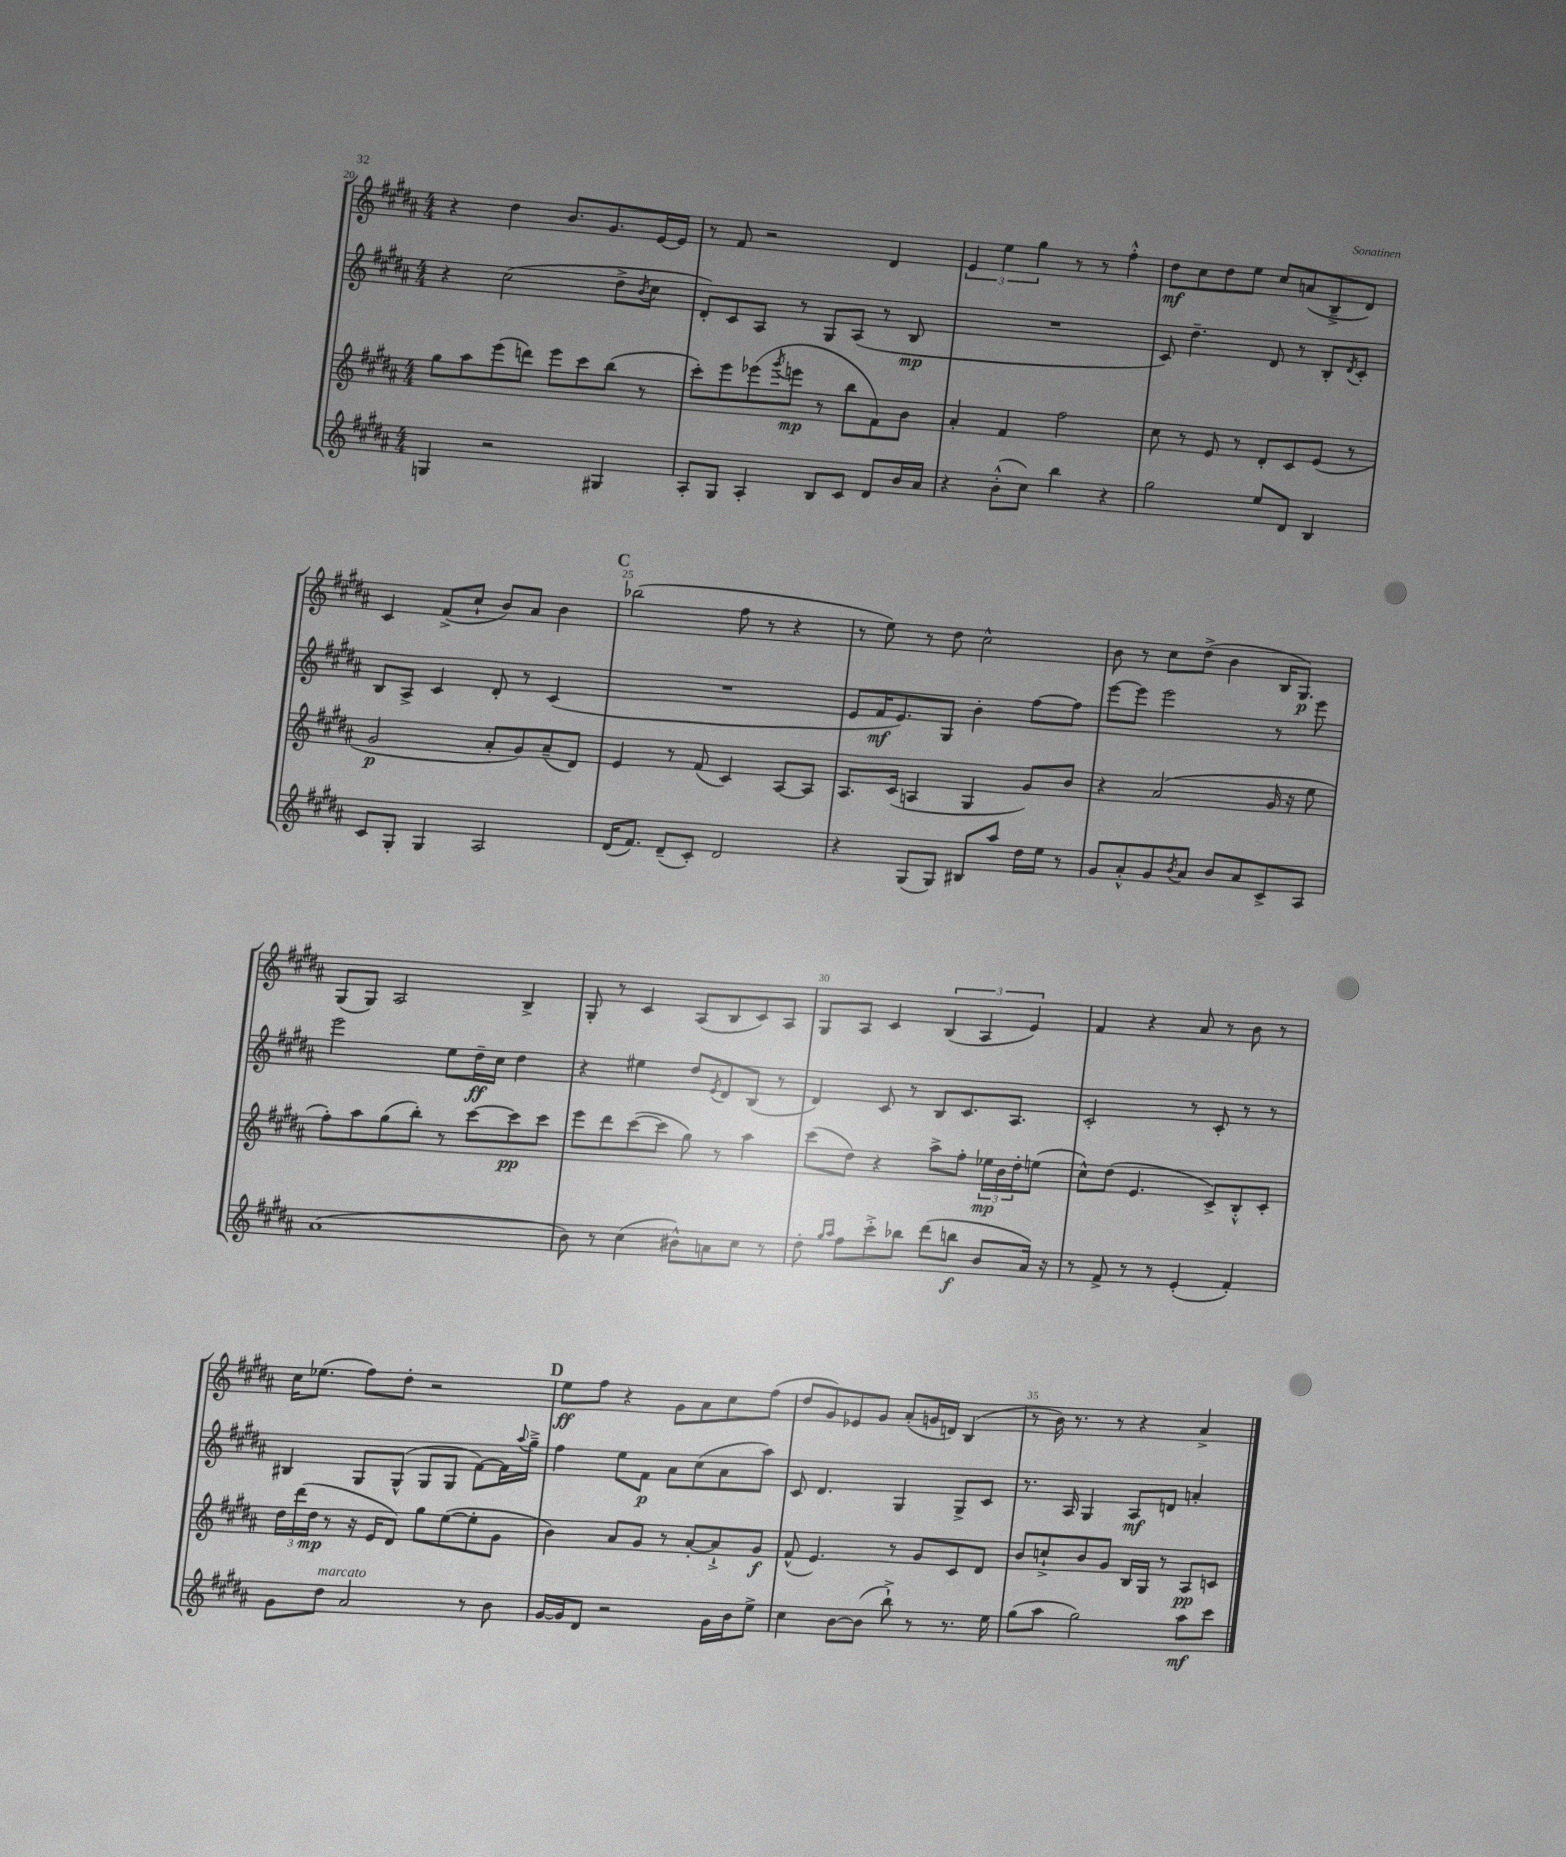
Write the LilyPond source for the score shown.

<<
\new StaffGroup <<
\new Staff = "s0" {
    \clef treble \key b \major \numericTimeSignature \time 4/4
    r4 dis''4 b'8. gis'8. e'16~ e'16 |
    r8 fis'8 r2 dis'4 |
    \tuplet 3/2 { e'4 e''4 gis''4 } r8 r8 fis''4-.-^ |
    dis''8\mf cis''8 dis''8 e''8 cis''8 a'8( b8---> dis'8) |
    cis'4 fis'8->( cis''8-! b'8) ais'8 b'4 |
    \mark \markup { \bold "C" } bes''2( fis''8 r8 r4 |
    r8 e''8) r8 dis''8 cis''2-^ |
    b'8 r8 cis''8 dis''8->( b'4 b16 gis8.\p) |
    gis8( gis8) ais2 b4-> |
    gis8-. r8 cis'4 ais8( b8 cis'8) ais8 |
    gis8 ais8 cis'4 \tuplet 3/2 { b4( ais4 e'4) } |
    fis'4 r4 ais'8 r8 b'8 r8 |
    cis''16 ees''8.( fis''8) dis''8-. r2 |
    \mark \markup { \bold "D" } e''8\ff fis''8 r4 gis'8 ais'8 cis''8 fis''8( |
    dis''8 gis'8) ees'8 gis'8 ais'8-.( g'16 d'16) b4( |
    r8 b'16) r8. r8 r4 ais'4-> \bar "|." |
}
\new Staff = "s1" {
    \clef treble \key b \major \numericTimeSignature \time 4/4
    r4 cis''2( dis''8-> \acciaccatura { b'8 } cis''8 |
    dis'8-.) cis'8 ais8 r8 gis8 ais8( r8 b8\mp |
    R1 |
    cis'8) dis''4.-- dis'8 r8 b8-. \acciaccatura { dis'8 } cis'8-. |
    b8 ais8-> cis'4 dis'8-. r8 cis'4( |
    \mark \markup { \bold "C" } R1 |
    e'8 fis'16\mf e'8.) gis8 b'4-. fis''8~ fis''8 |
    e'''8~ e'''8 e'''2 r8 e'''8 |
    e'''2 e''8 dis''16--\ff cis''16 dis''4 |
    r4 eis''4 dis''8 \acciaccatura { e'8 } dis'8 b8( r8 |
    dis'4) cis'8 r8 b8 cis'8. ais8. |
    cis'2-. r8 cis'8-. r8 r8 |
    bis4 gis8 gis8-^( gis8 gis8 fis'8~) fis'16 \appoggiatura { ais''8 } gis''16---> |
    \mark \markup { \bold "D" } fis''4 e''8 fis'8\p ais'8 cis''8( ais'8 ais''8) |
    cis'8 dis'4. gis4 gis8-> cis'8 |
    r8. ais16 gis4 ais8\mf d'8 a'4-. \bar "|." |
}
\new Staff = "s2" {
    \clef treble \key b \major \numericTimeSignature \time 4/4
    gis''8 ais''8 e'''8( d'''8) e'''8 cis'''8 b''8( r8 |
    cis'''8-.) e'''8 ees'''8( \acciaccatura { gis'''8 } e'''8\mp r8 b''8 fis'8) b'8 |
    ais'4-. fis'4 fis''2 |
    cis''8 r8 e'8 r8 dis'8-. cis'8 e'8( r8 |
    gis'2\p ais'8-. gis'8) ais'8--( dis'8) |
    \mark \markup { \bold "C" } e'4 r8 fis'8( cis'4) ais8~ ais8 |
    ais8. cis'16( a4 gis4 gis'8) b'8 |
    r4 ais'2( gis'16 r16 e''8 |
    fis''8-.) ais''8 gis''8( b''8-.) r8 cis'''8~ cis'''8\pp cis'''8 |
    e'''8 dis'''8 cis'''8~( cis'''8 gis''8) r8 ais''4 |
    cis'''8( dis''8) r4 ais''8-> fis''8-. \tuplet 3/2 { ees''16\mp b'16 dis''16-. } e''8( |
    cis''8-^) dis''8( e'4. cis'8->) b8-.-^ cis'8-. |
    \tuplet 3/2 { dis''16 dis'''16( dis''16\mp } r8 r16 e'16 dis'8) gis''8 e''8~( e''8-. gis'8 |
    \mark \markup { \bold "D" } b'4) ais'8 gis'8 r8 ais'8~-. ais'8-!-> gis'8\f |
    fis'8-^( e'4.) r8 gis'8 cis'8 dis'8 |
    b'8 c''8-!-> b'8 gis'8 b16 gis16 r8 ais8\pp c'8 \bar "|." |
}
\new Staff = "s3" {
    \clef treble \key b \major \numericTimeSignature \time 4/4
    g4 r2 gis4 |
    ais8-. gis8 ais4-. b8 cis'8 dis'8 b'16 ais'16 |
    r4 b'8-.-^( cis''8) b''4 r4 |
    gis''2 e''8 dis'8 b4 |
    cis'8 gis8-. gis4 ais2 |
    \mark \markup { \bold "C" } dis'16( fis'8.) dis'8--( cis'8-.) dis'2 |
    r4 gis8( gis8) bis8 ais''8 dis''16 e''16 r8 |
    gis'8 ais'8-.-^ gis'8 \acciaccatura { b'8 } ais'8 b'8 ais'8 cis'8-> ais8 |
    ais'1( |
    b'8) r8 cis''4( bis'8-^) a'8 cis''8 r8 |
    dis''8-. \grace { gis''16 ais''16 } fis''8 cis'''8-.-> bes''8 dis'''8( b''8\f b'8 ais'16) r16 |
    r8 fis'8-> r8 r8 e'4-.( fis'4-.) |
    gis'8 dis''8^\markup { \italic "marcato" } ais'2 r8 b'8 |
    \mark \markup { \bold "D" } gis'16~ gis'16 dis'8 r2 gis'16 b'16 e''8-> |
    cis''4 b'8~ b'8( b''8-!->) r8 r8. e''16 |
    gis''8( ais''8 gis''2) ais''8\mf cis'''8 \bar "|." |
}
>>
>>
\layout { \context { \Score currentBarNumber = #20 \override BarNumber.break-visibility = ##(#f #t #t) barNumberVisibility = #(every-nth-bar-number-visible 5) } }
